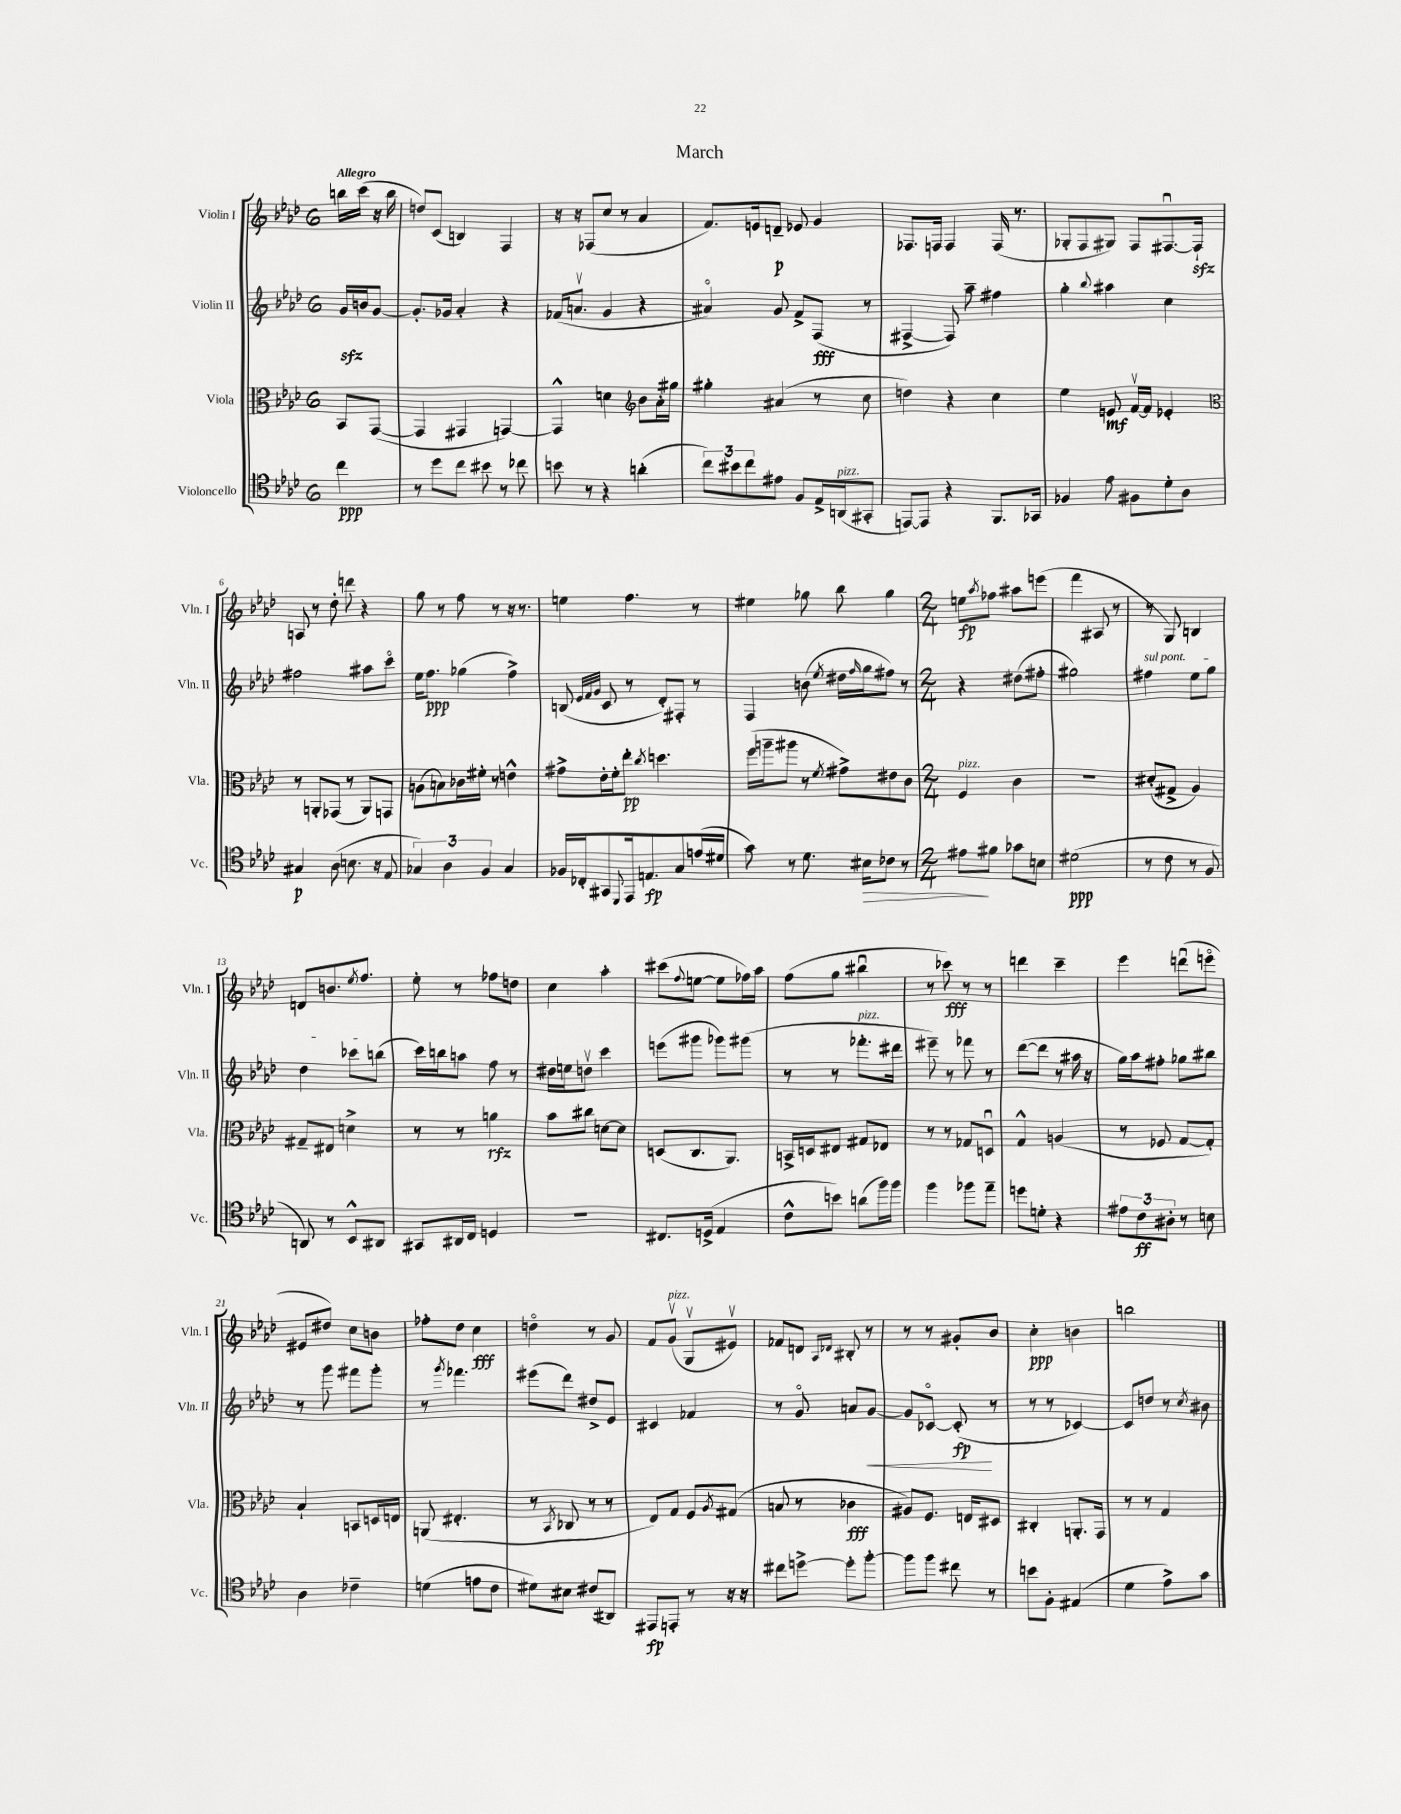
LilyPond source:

\header { title = "March" }
<<
\new StaffGroup <<
\new Staff = "s0" \with { instrumentName = "Violin I" shortInstrumentName = "Vln. I" } {
    \clef treble \key aes \major \once \override Staff.TimeSignature.style = #'single-digit \time 6/8 \partial 4 \tempo "Allegro"
    b''16 c'''16( r16 b''16 |
    d''8) c'8( b4) f4 |
    r16 r16 fes8( c''8 r8 aes'4 |
    f'8.) e'16 d'8--\p ees'8 g'4 |
    fes8. f16 f4 f16( r8. |
    ges8-. f8 gis8) f8 fis8.~\downbow fis16-!\sfz |
    a8 r8 des''8-. d'''8 r4 |
    g''8 r8 f''8 r8 r16 r8. |
    e''4 f''4. r8 |
    eis''4 ges''8 bes''8 ges''4 |
    \numericTimeSignature \time 2/4 e''8\fp \acciaccatura { aes''8 } fes''8 ais''8 e'''8( |
    f'''4 ais8 r8 |
    r8 g8) b4 |
    d'8 b'8. \acciaccatura { ees''8 } f''8. |
    ees''8-. r8 fes''8 d''8 |
    c''4 aes''4-. |
    cis'''8( \appoggiatura { f''8 } e''8~ e''8 fes''16) aes''16 |
    f''8( g''8 bis''4\downbow |
    r8 ces'''8\fff) r8 r8 |
    d'''4 c'''4-- |
    ees'''4 d'''8\downbow( e'''8\flageolet |
    eis'8 dis''8) c''8 b'8 |
    fes''8-. des''8 c''4\fff |
    d''4\flageolet r8 g'8 |
    f'8 g'8\upbow^\markup { \italic "pizz." }( g8\upbow eis'8\upbow) |
    fes'8 d'8 \grace { aes16 des'16 } bis8-. r8 |
    r8 r8 gis'8-. bes'8 |
    c''4-.\ppp b'4 |
    b''2 \bar "|." |
}
\new Staff = "s1" \with { instrumentName = "Violin II" shortInstrumentName = "Vln. II" } {
    \clef treble \key aes \major \once \override Staff.TimeSignature.style = #'single-digit \time 6/8 \partial 4
    g'16\sfz b'16 g'8~ |
    g'8.-. ges'16 aes'4-. r4 |
    fes'16( a'8.\upbow g'4 r4 |
    ais'4\flageolet) g'8 f'8-> f8\fff( r8 |
    fis4~-> fis8) aes''8-- fis''4 |
    g''4-. \appoggiatura { bes''8 } ais''4 c''4 |
    fis''2 ais''8 c'''8\flageolet |
    ees''16 f''8.\ppp ges''4( f''4->) |
    b8( \grace { ees'32 f'32 g'32 } c'8 r8 des'8-.) fis8-. r8 |
    f4 b'8( \acciaccatura { ees''8 } dis''16 \grace { f''16 } g''16 fis''8) r8 |
    \numericTimeSignature \time 2/4 r4 dis''8( fis''8-. |
    gis''2) |
    \once \override TextSpanner.bound-details.left.text = \markup { \italic "sul pont." } fis''4\startTextSpan ees''8 g''8 |
    des''4 ces'''8 b''8\stopTextSpan( |
    c'''16) b''16 a''8 f''8 r8 |
    dis''16 e''16 d''8\upbow c'''4 |
    e'''8( gis'''8 ges'''8) gis'''8( |
    r8 r8 fes'''8.-.^\markup { \italic "pizz." } dis'''16 |
    eis'''8--) r8 fes'''8 r8 |
    des'''8~( des'''8 r8 ais''16 r16 |
    g''16) aes''16 fis''8-. ges''8 bis''8 |
    r8 g'''8 fis'''8 g'''8-. |
    r8 \acciaccatura { g'''8 } fes'''4. |
    eis'''8( des'''8) dis''8-> ees'8 |
    cis'4 fes'4 |
    r8 g'8\flageolet a'8 g'8~\< |
    g'8 ces'8~\flageolet ces'8-.\fp\!( r8 |
    r8 r8 ces'4~) |
    ces'8 d''8 r8 \acciaccatura { c''8 } bis'8 \bar "|." |
}
\new Staff = "s2" \with { instrumentName = "Viola" shortInstrumentName = "Vla." } {
    \clef alto \key aes \major \once \override Staff.TimeSignature.style = #'single-digit \time 6/8 \partial 4
    bes,8 g,8~( |
    g,4 gis,4 g,4~) |
    g,4-^ d'4 \clef treble bes'8 aes'16-. gis''16 |
    gis''4-. ais'4( r8 c''8 |
    d''4) r4 c''4 |
    ees''4 e'8\mf f'16~\upbow f'16 ees'4-. |
    \clef alto r8 a,8-. ges,8( r8 a,8) g,8 |
    a8( b8) ces'16 fis'16-. r8 e'4-^ |
    gis'8-> ees'16-. f'16-. ees''8-.\pp \acciaccatura { c''8 } d''4. |
    f''16( a''16-- ais''8 r8 \acciaccatura { f'8 } gis'8->) eis'8 c'8 |
    \numericTimeSignature \time 2/4 f4^\markup { \italic "pizz." } c'4 |
    r2 |
    dis'8-.( gis8-> aes4) |
    gis8-- eis8 d'4-> |
    r8 r8 a'4\rfz |
    bes'8 cis''8 d'8~ d'8 |
    d8( c8. aes,8.) |
    b,16-> d16 eis8 gis8 ees8 |
    r8 r8 ges8 d8\downbow |
    g4-^ a4( |
    r8 fes8 g8~ g8-.) |
    bes4-! b,8 d16 e16 |
    a,8( eis4.-. |
    r8 \acciaccatura { bes,8 } ces8 r8 r8 |
    ees8) g8 f8 \acciaccatura { aes8 } gis8( |
    b8 r8 ces'4\fff |
    ais8) f8. e16 dis8 |
    cis4-. a,8.-. g,16 |
    r8 r8 g4 \bar "|." |
}
\new Staff = "s3" \with { instrumentName = "Violoncello" shortInstrumentName = "Vc." } {
    \clef tenor \key aes \major \once \override Staff.TimeSignature.style = #'single-digit \time 6/8 \partial 4
    c''4\ppp |
    r8 des''8 c''8 bis'8 r8 ces''8 |
    b'8 r8 r4 a'4-.( |
    \tuplet 3/2 { c''8) bis'8 c''8 } eis'8 f8 ees16-> a,16^\markup { \italic "pizz." }( gis,8-. |
    e,8~) e,8 r4 f,8. ges,16 |
    fes4 ees'8 fis8 des'8-. aes8 |
    gis4\p aes8( b8. r16 ees8 |
    \tuplet 3/2 { ges4) aes4 f4 } ges4 |
    fes16 ces16-. gis,8 \appoggiatura { des,8 } ees,16 e8.\fp g8 e'16( dis'16 |
    g'8) r8 des'8. bis16\> ces'8 r8 |
    \numericTimeSignature \time 2/4 eis'8\! fis'8 ges'8 b8 |
    dis'2\ppp( |
    r8 c'8 r8 f8 |
    a,8) r8 bes,8-^ ais,8 |
    gis,8 ais,16 c16 d4 |
    R2 |
    cis8. d16->( ees4 |
    c'8-^ b'8) a'8( f''16) f''16 |
    f''4 fes''8 ees''8-- |
    d''8 d'8-. r4 |
    \tuplet 3/2 { eis'8 c'8\ff ais8-. } r8 b8 |
    aes4 ces'4-- |
    d'4( e'8 c'8 |
    dis'8) bis8 cis'8( ais,8) |
    eis,8\fp e,8-. r8 r16 r16 |
    cis''8 d''8~-> d''8-. f''8~-. |
    f''8 f''8 cis''8 r8 |
    b'8 f8-. eis4( |
    des'4 ees'8->) g'8 \bar "|." |
}
>>
>>
